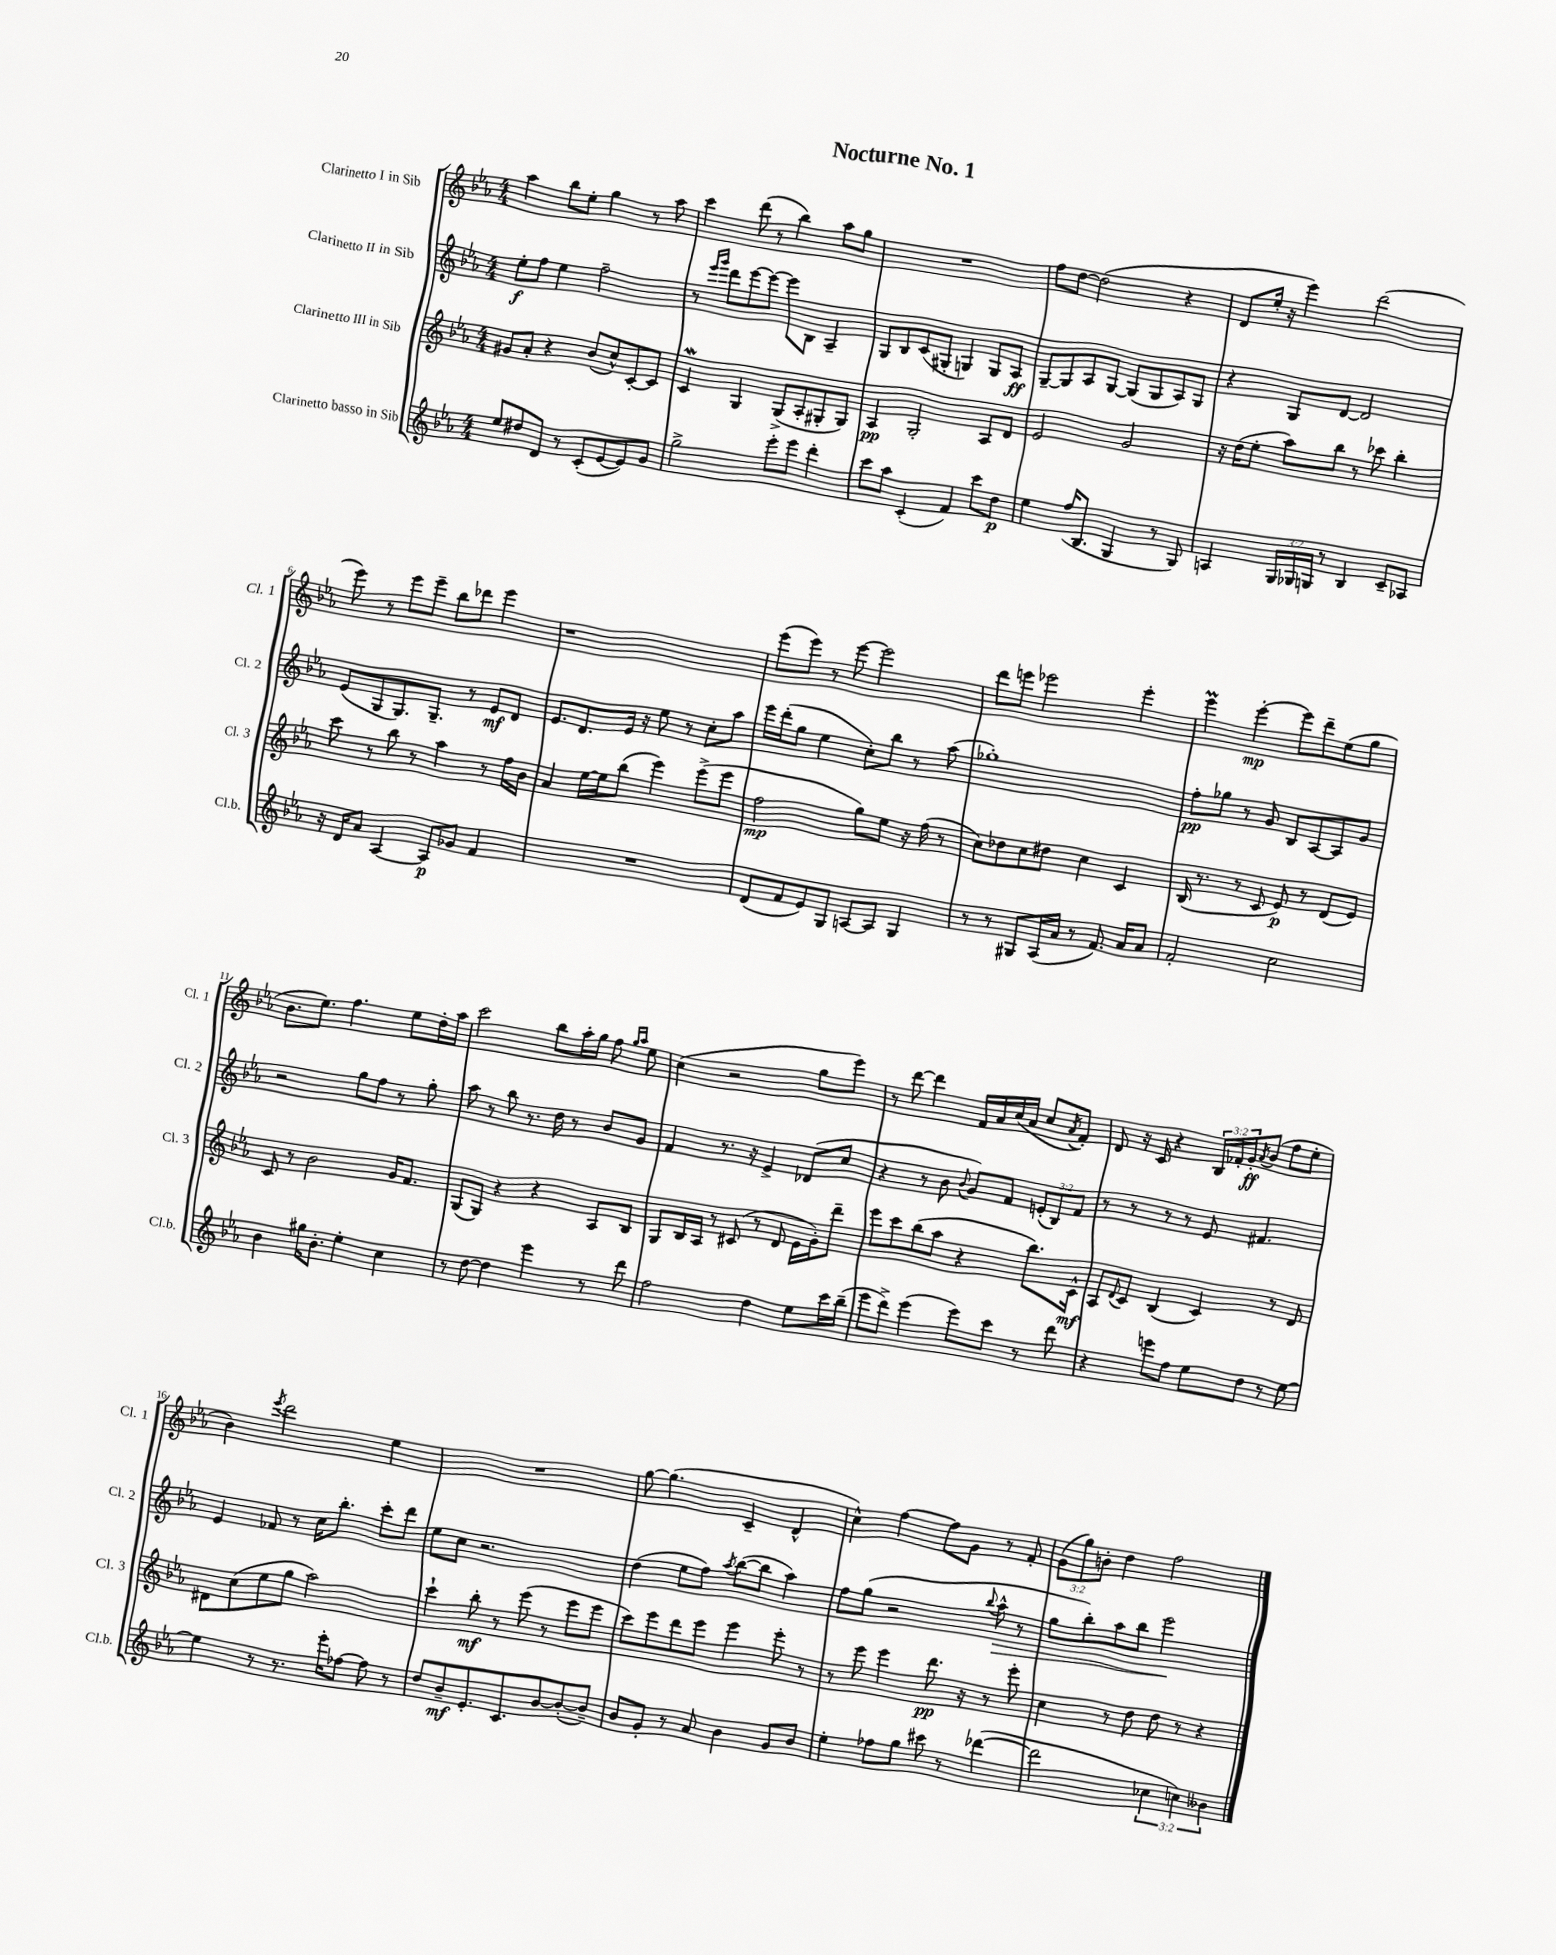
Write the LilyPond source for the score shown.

\header { title = "Nocturne No. 1" }
<<
\new StaffGroup <<
\new Staff = "s0" \with { instrumentName = "Clarinetto I in Sib" shortInstrumentName = "Cl. 1" } {
    \clef treble \key ees \major \numericTimeSignature \time 4/4 \override Staff.TupletNumber.text = #tuplet-number::calc-fraction-text
    aes''4 bes''8 ees''8-. g''4 r8 aes''8 |
    c'''4 d'''8( r8 bes''4) aes''8 g''8 |
    R1 |
    f''8 d''8~ d''2( r4 |
    d'8 ees''16-. r16 ees'''4) d'''2( |
    ees'''8) r8 ees'''8 ees'''8-- bes''8 des'''8 ees'''4 |
    r1 |
    ees'''8( ees'''8) r8 ees'''8~ ees'''2 |
    d'''8 e'''8 ees'''2 ees'''4-. |
    ees'''4\prall ees'''4~-.\mp ees'''8 d'''8-- ees''8( g''8 |
    bes'8. ees''8.) f''4. ees''8 d''16-. aes''16 |
    c'''2 bes''8 aes''16-. g''16 f''8 \grace { g''16 aes''16 } ees''8 |
    c''4( r2 g''8 ees'''8) |
    r8 d'''8~ d'''4 f'16 aes'16 c''16( aes'16 c''8 \acciaccatura { aes'8 } f'8-.) |
    d'8 r16 c'16 r4 \tuplet 3/2 { bes16 fes'16-. g'16-.\ff } \acciaccatura { aes'8 } bes'8( f''8 ees''8-. |
    bes'4) \acciaccatura { ees'''8 } d'''2 ees''4 |
    R1 |
    g''8~ g''4.( c'4-- d'4-^ |
    c''4-^) f''4~ f''8 g'8 r8 f'8-. |
    \tuplet 3/2 { g'8( g''8) b'8-. } d''4 f''2 \bar "|." |
}
\new Staff = "s1" \with { instrumentName = "Clarinetto II in Sib" shortInstrumentName = "Cl. 2" } {
    \clef treble \key ees \major \numericTimeSignature \time 4/4 \override Staff.TupletNumber.text = #tuplet-number::calc-fraction-text
    ees''8-.\f f''8 ees''4 f''2-- |
    r8 \grace { ees'''16 g'''16 } d'''8 ees'''8~ ees'''8~ ees'''8 bes8 aes4-- |
    g8 bes8 c'8( gis8-. g4) g8 aes8\ff |
    g8~-- g8 aes8 g8~ g8( g8 aes8) g8 |
    r4 g8 d'8~ d'2 |
    ees'8( g8 g8.) g8.-- r8 ees'8\mf d'8 |
    ees'8. d'8. ees'16 r16 ees''8 r8 c''8-. aes''8 |
    ees'''16 d'''16-.( g''8 ees''4 c''8-.) bes''8 r8 aes''8( |
    ges''1-.) |
    f''8-.\pp ges''8 r8 g'8 bes8 aes8~ aes8 g'8 |
    r2 g''8 f''8 r8 g''8-. |
    aes''8 r8 bes''8 r8. d''16 r8 bes'8 g'8 |
    f'4 r8. r16 ees'4-> des'8( c''8 |
    r4 r8 bes'8 \appoggiatura { bes'8 } g'8) f'8 \tuplet 3/2 { e'8-.( bes8) f'8 } |
    r8 r8 r8 r8 ees'8 fis'4. |
    ees'4 fes'8 r8 c''16 bes''8.-. c'''8-. d'''8 |
    ees''8 c''8 r2. |
    d''4( ees''8 f''8) \acciaccatura { aes''8 } bes''8~( bes''8 aes''4) |
    f''8 g''8( r2 \appoggiatura { bes''8 } aes''8-^\> r8 |
    g''8 bes''8-.) aes''8 bes''8 ees'''2\! \bar "|." |
}
\new Staff = "s2" \with { instrumentName = "Clarinetto III in Sib" shortInstrumentName = "Cl. 3" } {
    \clef treble \key ees \major \numericTimeSignature \time 4/4
    gis'8 aes'8-. r4 bes'8( c''8-^) c'8~-. c'8 |
    c'4\mordent g4 g8->( aes8-. gis8-. gis8) |
    aes4\pp g2-. aes8 d'8 |
    ees'2 g'2 |
    r16 d''16( ees''8-. aes''8) bes''8 r8 ces'''8 bes''4-. |
    c'''8 r8 bes''8 r8 aes''4 r8 f''16 bes'16 |
    aes'4 ees''16~ ees''16 bes''8( ees'''4) ees'''8->( ees'''8 |
    f''2\mp g''8) ees''8 r16 f''16( r8 |
    c''8) des''8 c''8 dis''8 c''4 c'4 |
    bes16( r8. r8 c'8 ees'8\p) r8 d'8( ees'8) |
    c'8 r8 bes'2 g'16 f'8. |
    g8( g8) r4 r4 aes8 bes8 |
    g8 bes16 aes16 r8 cis'8( r8 d'8 ees'16 g'16-.) d'''8-- |
    ees'''8 c'''8 bes''8( aes''8 r4 bes''8.) c'16-^\mf |
    aes8 \appoggiatura { d'8 } c'8 bes4( c'4) r8 d'8 |
    dis'8 c''8( ees''8 g''8 aes''2) |
    c'''4-! bes''8-.\mf r8 ees'''8( r8 ees'''8 ees'''8 |
    c'''8) ees'''8 d'''8 ees'''8 ees'''4 ees'''8-. r8 |
    r8 ees'''8 ees'''4 d'''8.\pp r16 r8 ees'''8-. |
    c''4 r8 d''8 d''8 r8 r4 \bar "|." |
}
\new Staff = "s3" \with { instrumentName = "Clarinetto basso in Sib" shortInstrumentName = "Cl.b." } {
    \clef treble \key ees \major \numericTimeSignature \time 4/4 \override Staff.TupletNumber.text = #tuplet-number::calc-fraction-text
    ees''8 dis''8 d'8 r8 c'8-.( ees'8~ ees'8) g'8 |
    g''2-> ees'''8-. ees'''8 d'''4-. |
    c'''8 aes''8 c'4-.( f'4) c'''8 d''8\p |
    ees''4 f''16( bes8. g4 r8 g8) |
    a4 \tuplet 3/2 { g16 ges16 g16 } r8 bes4 c'8-- aes8 |
    r16 d'16 aes'8 aes4~ aes8\p ges'8 f'4 |
    R1 |
    d'8( f'8 ees'8) g8 a8~ a8 g4 |
    r8 r8 gis8 aes16( aes'16 r8 f'8.) aes'16 aes'8 |
    f'2-. c''2 |
    bes'4 gis''16 bes'8.-. ees''4-. c''4 |
    r8 d''8~ d''4 ees'''4 r8 d'''8 |
    f''2 d''4 ees''8 c'''16 bes''16--( |
    ees'''8 d'''8->) ees'''4( ees'''8) c'''8 r8 d'''8 |
    r4 e'''8 f''8 ees''8 d''8 r8 ees''8~ |
    ees''4 r8 r8. ees'''16-. fes''8~ fes''8 r8 |
    d''8 bes'8--\mf ees'8.-. c'8. bes'8~ bes'8~-.( bes'8--) |
    bes'8 g'8-. r8 aes'8 bes'4 g'8 bes'8 |
    ees''4-. fes''8 g''8 cis'''8 r8 des'''4~( |
    des'''2 \tuplet 3/2 { ces''4 c''4) beses'4 } \bar "|." |
}
>>
>>
